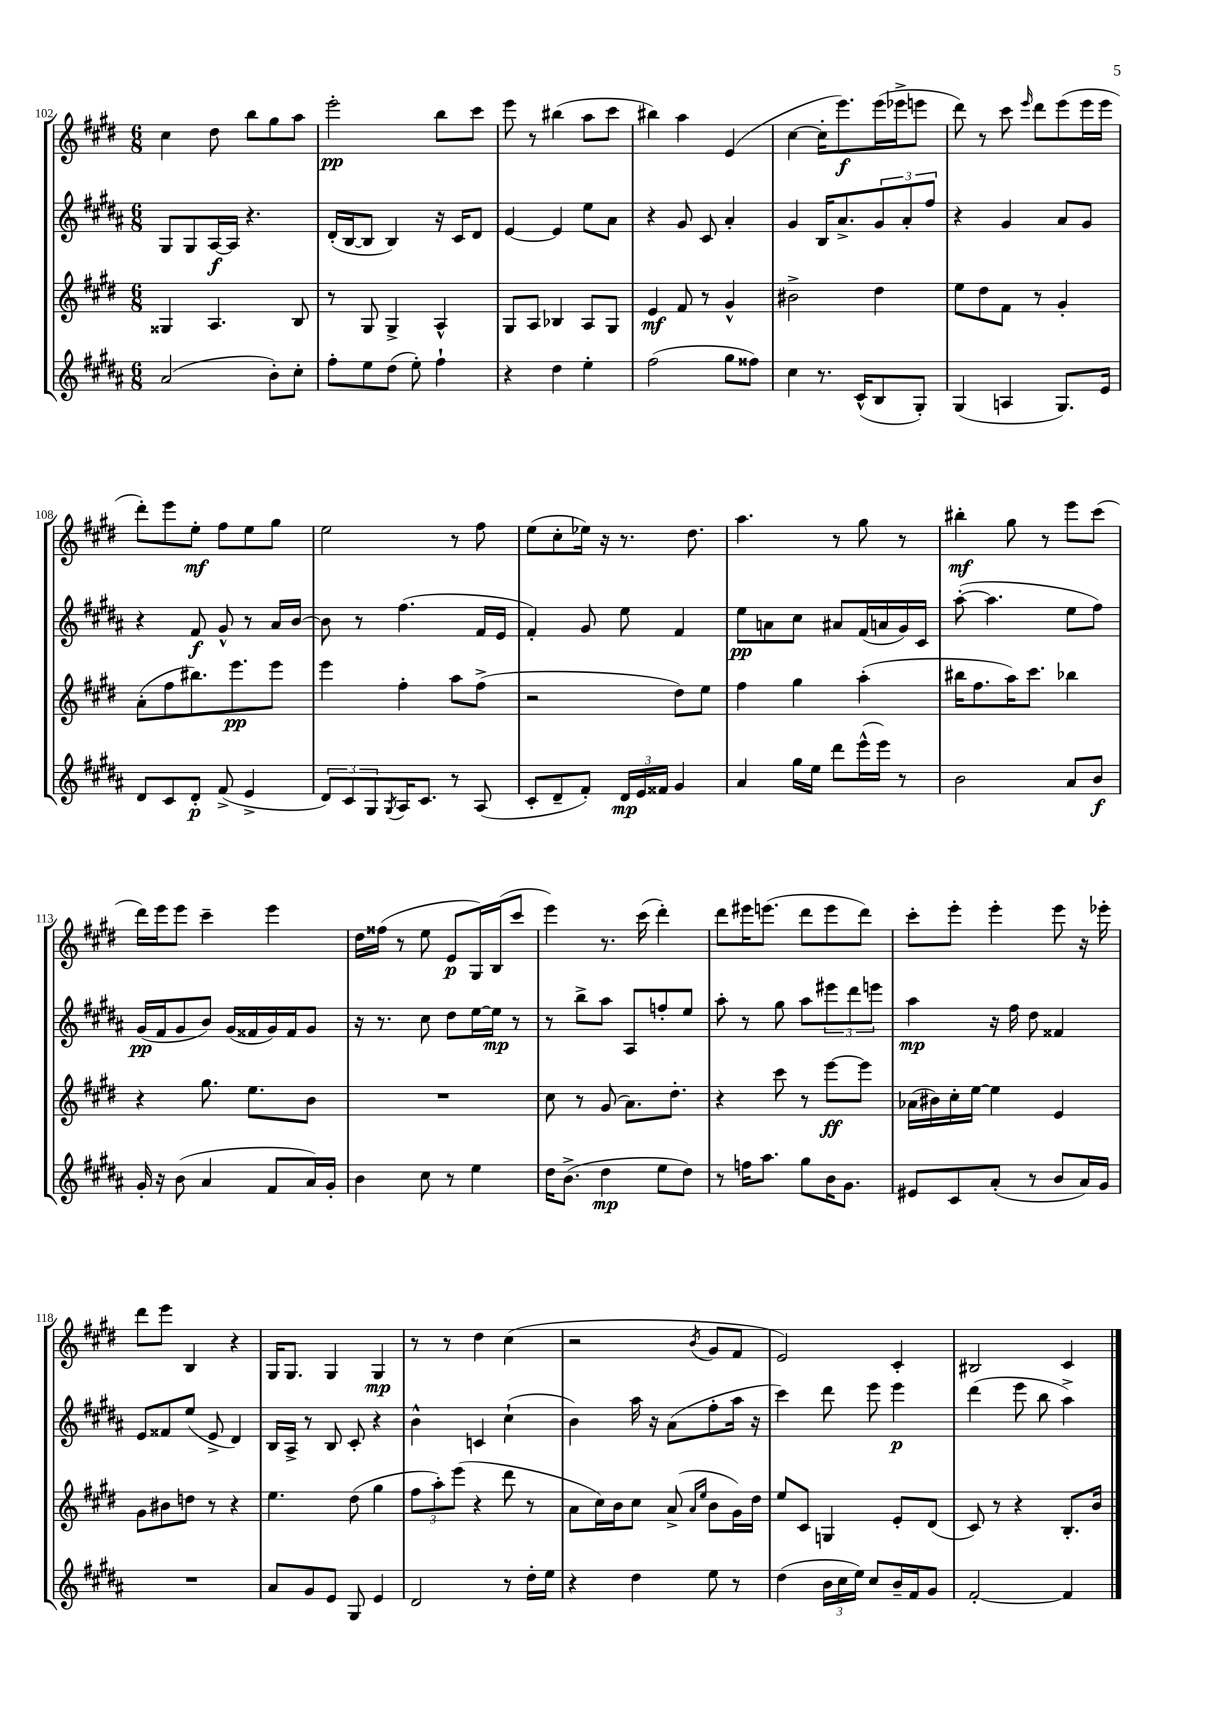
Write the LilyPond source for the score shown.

<<
\new StaffGroup <<
\new Staff = "s0" {
    \clef treble \key e \major \numericTimeSignature \time 6/8
    cis''4 dis''8 b''8 gis''8 a''8 |
    e'''2-.\pp b''8 cis'''8 |
    e'''8 r8 bis''4( a''8 cis'''8 |
    bis''4) a''4 e'4( |
    cis''4~ cis''16-. e'''8.\f) e'''16( ees'''16-> e'''8 |
    dis'''8) r8 cis'''8 \grace { e'''16 } dis'''8 e'''8( e'''16 e'''16 |
    dis'''8-.) e'''8 e''8-.\mf fis''8 e''8 gis''8 |
    e''2 r8 fis''8 |
    e''8( cis''8-. ees''16) r16 r8. dis''8. |
    a''4. r8 gis''8 r8 |
    bis''4-.\mf gis''8 r8 e'''8 cis'''8( |
    dis'''16) e'''16 e'''8 cis'''4-- e'''4 |
    dis''16 fisis''16( r8 e''8 e'8\p gis16) b16( cis'''8 |
    e'''4) r8. cis'''16( dis'''4-.) |
    dis'''8 eis'''16 e'''8.( dis'''8 e'''8 dis'''8) |
    cis'''8-. e'''8-. e'''4-. e'''8 r16 ees'''16-. |
    dis'''8 e'''8 b4 r4 |
    gis16 gis8. gis4 gis4\mp |
    r8 r8 dis''4 cis''4( |
    r2 \acciaccatura { b'8 } gis'8 fis'8 |
    e'2) cis'4-. |
    bis2 cis'4 \bar "|." |
}
\new Staff = "s1" {
    \clef treble \key b \major \numericTimeSignature \time 6/8
    gis8 gis8 ais16~\f ais16 r4. |
    dis'16-.( b16~ b8 b4) r16 cis'16 dis'8 |
    e'4~ e'4 e''8 ais'8 |
    r4 gis'8 cis'8 ais'4-. |
    gis'4 b16 ais'8.-> \tuplet 3/2 { gis'8 ais'8-. fis''8 } |
    r4 gis'4 ais'8 gis'8 |
    r4 fis'8\f gis'8-^ r8 ais'16 b'16~ |
    b'8 r8 fis''4.( fis'16 e'16 |
    fis'4-.) gis'8 e''8 fis'4 |
    e''8\pp a'8 cis''8 ais'8 fis'16( a'16 gis'16) cis'16 |
    ais''8~-.( ais''4. e''8 fis''8) |
    gis'16\pp( fis'16 gis'8 b'8) gis'16( fisis'16 gis'16) fisis'16 gis'8 |
    r16 r8. cis''8 dis''8 e''16~ e''16\mp r8 |
    r8 b''8-> ais''8 ais8 f''8-. e''8 |
    ais''8-. r8 gis''8 ais''8 \tuplet 3/2 { eis'''8 dis'''8 e'''8 } |
    ais''4\mp r16 fis''16 dis''8 fisis'4 |
    e'8 fisis'8 e''8( e'8-> dis'4) |
    b16 ais16-> r8 b8 cis'8-. r4 |
    b'4-^ c'4 cis''4-!( |
    b'4) ais''16 r16 ais'8( fis''8-. ais''16 r16 |
    cis'''4) dis'''8 e'''8 e'''4\p |
    dis'''4( e'''8 b''8 ais''4->) \bar "|." |
}
\new Staff = "s2" {
    \clef treble \key e \major \numericTimeSignature \time 6/8
    gisis4 a4. b8 |
    r8 gis8 gis4-> a4-^ |
    gis8 a8 bes4 a8 gis8 |
    e'4\mf fis'8 r8 gis'4-^ |
    bis'2-> dis''4 |
    e''8 dis''8 fis'8 r8 gis'4-. |
    a'8-.( fis''8 bis''8.) e'''8.\pp e'''8 |
    e'''4 fis''4-. a''8 fis''8->( |
    r2 dis''8) e''8 |
    fis''4 gis''4 a''4-.( |
    bis''16 fis''8. a''16) cis'''8. bes''4 |
    r4 gis''8. e''8. b'8 |
    R2. |
    cis''8 r8 gis'8( a'8.) dis''8.-. |
    r4 cis'''8 r8 e'''8~\ff e'''8 |
    aes'16( bis'16) cis''16-. e''16~ e''4 e'4 |
    gis'8 bis'8 d''8 r8 r4 |
    e''4. dis''8( gis''4 |
    \tuplet 3/2 { fis''8 a''8-.) e'''8( } r4 dis'''8 r8 |
    a'8 cis''16) b'16 cis''8 a'8->( \grace { a'16 e''16 } b'8 gis'16) dis''16 |
    e''8 cis'8 g4 e'8-. dis'8( |
    cis'8) r8 r4 b8.-. b'16 \bar "|." |
}
\new Staff = "s3" {
    \clef treble \key b \major \numericTimeSignature \time 6/8
    ais'2( b'8-.) cis''8-. |
    fis''8-. e''8 dis''8( e''8-.) fis''4-! |
    r4 dis''4 e''4-. |
    fis''2( gis''8 fisis''8) |
    cis''4 r8. cis'16-^( b8 gis8-.) |
    gis4( a4 gis8.) e'16 |
    dis'8 cis'8 dis'8-.\p fis'8->( e'4-> |
    \tuplet 3/2 { dis'8) cis'8 gis8 } \acciaccatura { gis8 } ais16 cis'8. r8 ais8( |
    cis'8-. dis'8-- fis'8-.) \tuplet 3/2 { dis'16\mp e'16 fisis'16 } gis'4 |
    ais'4 gis''16 e''16 dis'''8 e'''16-^( e'''16) r8 |
    b'2 ais'8 b'8\f |
    gis'16-. r16 b'8( ais'4 fis'8 ais'16) gis'16-. |
    b'4 cis''8 r8 e''4 |
    dis''16 b'8.->( dis''4\mp e''8 dis''8) |
    r8 f''16 ais''8. gis''8 b'16 gis'8. |
    eis'8 cis'8 ais'8-.( r8 b'8 ais'16) gis'16 |
    R2. |
    ais'8 gis'8 e'8 gis8 e'4 |
    dis'2 r8 dis''16-. e''16 |
    r4 dis''4 e''8 r8 |
    dis''4( \tuplet 3/2 { b'16 cis''16 e''16) } cis''8 b'16-- fis'16 gis'8 |
    fis'2~-. fis'4 \bar "|." |
}
>>
>>
\layout { \context { \Score currentBarNumber = #102 } }
